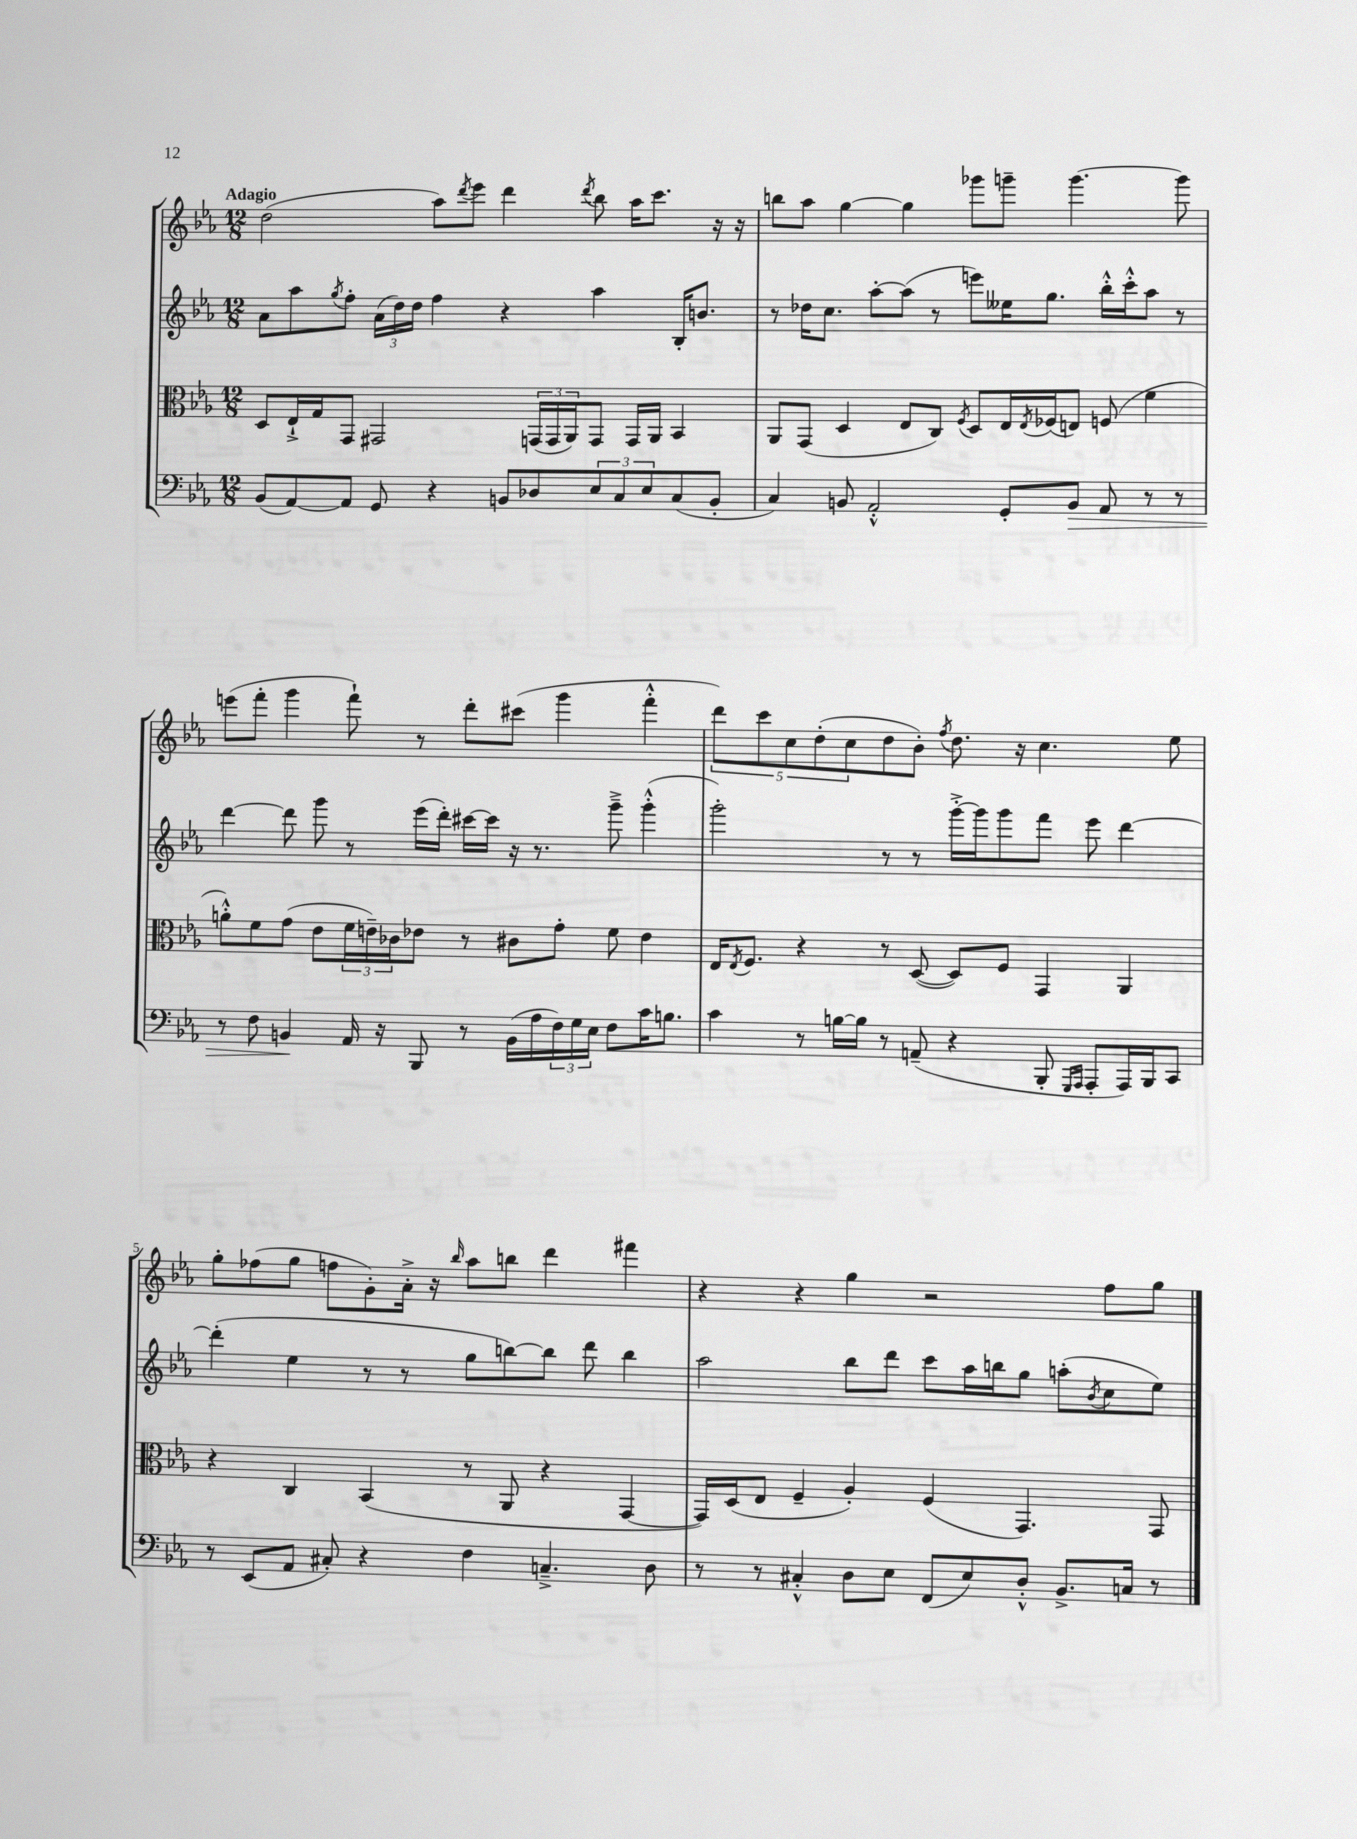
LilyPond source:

<<
\new StaffGroup <<
\new Staff = "s0" {
    \clef treble \key ees \major \numericTimeSignature \time 12/8 \tempo "Adagio"
    d''2( aes''8) \acciaccatura { d'''8 } ees'''8 d'''4 \acciaccatura { d'''8 } bes''8 aes''16 c'''8. r16 r16 |
    b''8 aes''8 g''4~ g''4 ges'''8 g'''8-- g'''4.~ g'''8 |
    e'''8( f'''8-. g'''4 f'''8-!) r8 d'''8-. cis'''8( g'''4 f'''4-.-^ |
    \tuplet 5/4 { d'''8) c'''8 c''8 d''8-.( c''8 } d''8 bes'8-.) \acciaccatura { f''8 } d''8. r16 c''4. ees''8 |
    g''8-. fes''8( g''8 f''8 g'8-.) aes'16-.-> r16 \grace { bes''16 } aes''8 b''8 d'''4 fis'''4 |
    r4 r4 g''4 r2 f''8 g''8 \bar "|." |
}
\new Staff = "s1" {
    \clef treble \key ees \major \numericTimeSignature \time 12/8
    aes'8 aes''8 \acciaccatura { g''8 } f''8-. \tuplet 3/2 { aes'16( d''16) d''16 } f''4 r4 aes''4 bes16-. b'8. |
    r8 des''16 c''8. aes''8~-. aes''8( r8 e'''8) eeses''16 g''8. bes''16-.-^ c'''16-.-^ aes''8 r8 |
    d'''4~ d'''8 g'''8 r8 ees'''16( d'''16-.) cis'''16~ cis'''16 r16 r8. g'''8---> g'''4-.-^( |
    g'''2-.) r8 r8 g'''16~-.-> g'''16 g'''8 f'''8 ees'''8 d'''4~ |
    d'''4-.( ees''4 r8 r8 g''8 b''8~) b''8 d'''8 b''4 |
    aes''2 bes''8 d'''8 c'''8 aes''16 b''16 g''8 a''8-.( \acciaccatura { bes'8 } c''8 ees''8) \bar "|." |
}
\new Staff = "s2" {
    \clef alto \key ees \major \numericTimeSignature \time 12/8
    d8 ees16-!-> g16 g,8 gis,2 \tuplet 3/2 { g,16( g,16 aes,16) } g,8 g,16 aes,16 bes,4 |
    aes,8 g,8( d4 ees8 c8) \acciaccatura { f8 } d8 ees16 \acciaccatura { ees8 } fes16( e8) f8( f'4 |
    a'8-.-^) f'8 g'8( ees'8 \tuplet 3/2 { f'16 e'16--) ces'16 } ees'8 r8 cis'8 g'8-. f'8 ees'4 |
    ees16 \acciaccatura { ees8 } f8. r4 r8 d8~( d8) f8 g,4 aes,4 |
    r4 c4 bes,4( r8 aes,8 r4 g,4~ |
    g,16) d16( ees8 f4-- aes4-.) f4( g,4.) g,8 \bar "|." |
}
\new Staff = "s3" {
    \clef bass \key ees \major \numericTimeSignature \time 12/8
    bes,8( aes,8~) aes,8 g,8 r4 b,8 des8 \tuplet 3/2 { ees8 c8 ees8 } c8( b,8-. |
    c4) b,8 aes,2-.-^ g,8-. b,8\> aes,8 r8 r8 |
    r8 f8 b,4\! aes,16 r16 bes,,8 r8 b,16( aes16 \tuplet 3/2 { f16) g16 ees16 } f8 c'16 b8. |
    c'4 r8 b16~ b16 r8 a,8--( r4 bes,,8-. \grace { g,,16 aes,,16 } aes,,8-. aes,,16) bes,,16 c,8 |
    r8 ees,8( aes,8 cis8-.) r4 f4 c4.---> d8 |
    r8 r8 cis4-.-^ d8 ees8 f,8( ees8) d8-.-^ bes,8.-> c16 r8 \bar "|." |
}
>>
>>
\layout { \context { \Score \override BarNumber.break-visibility = ##(#f #t #t) barNumberVisibility = #(every-nth-bar-number-visible 5) } }
